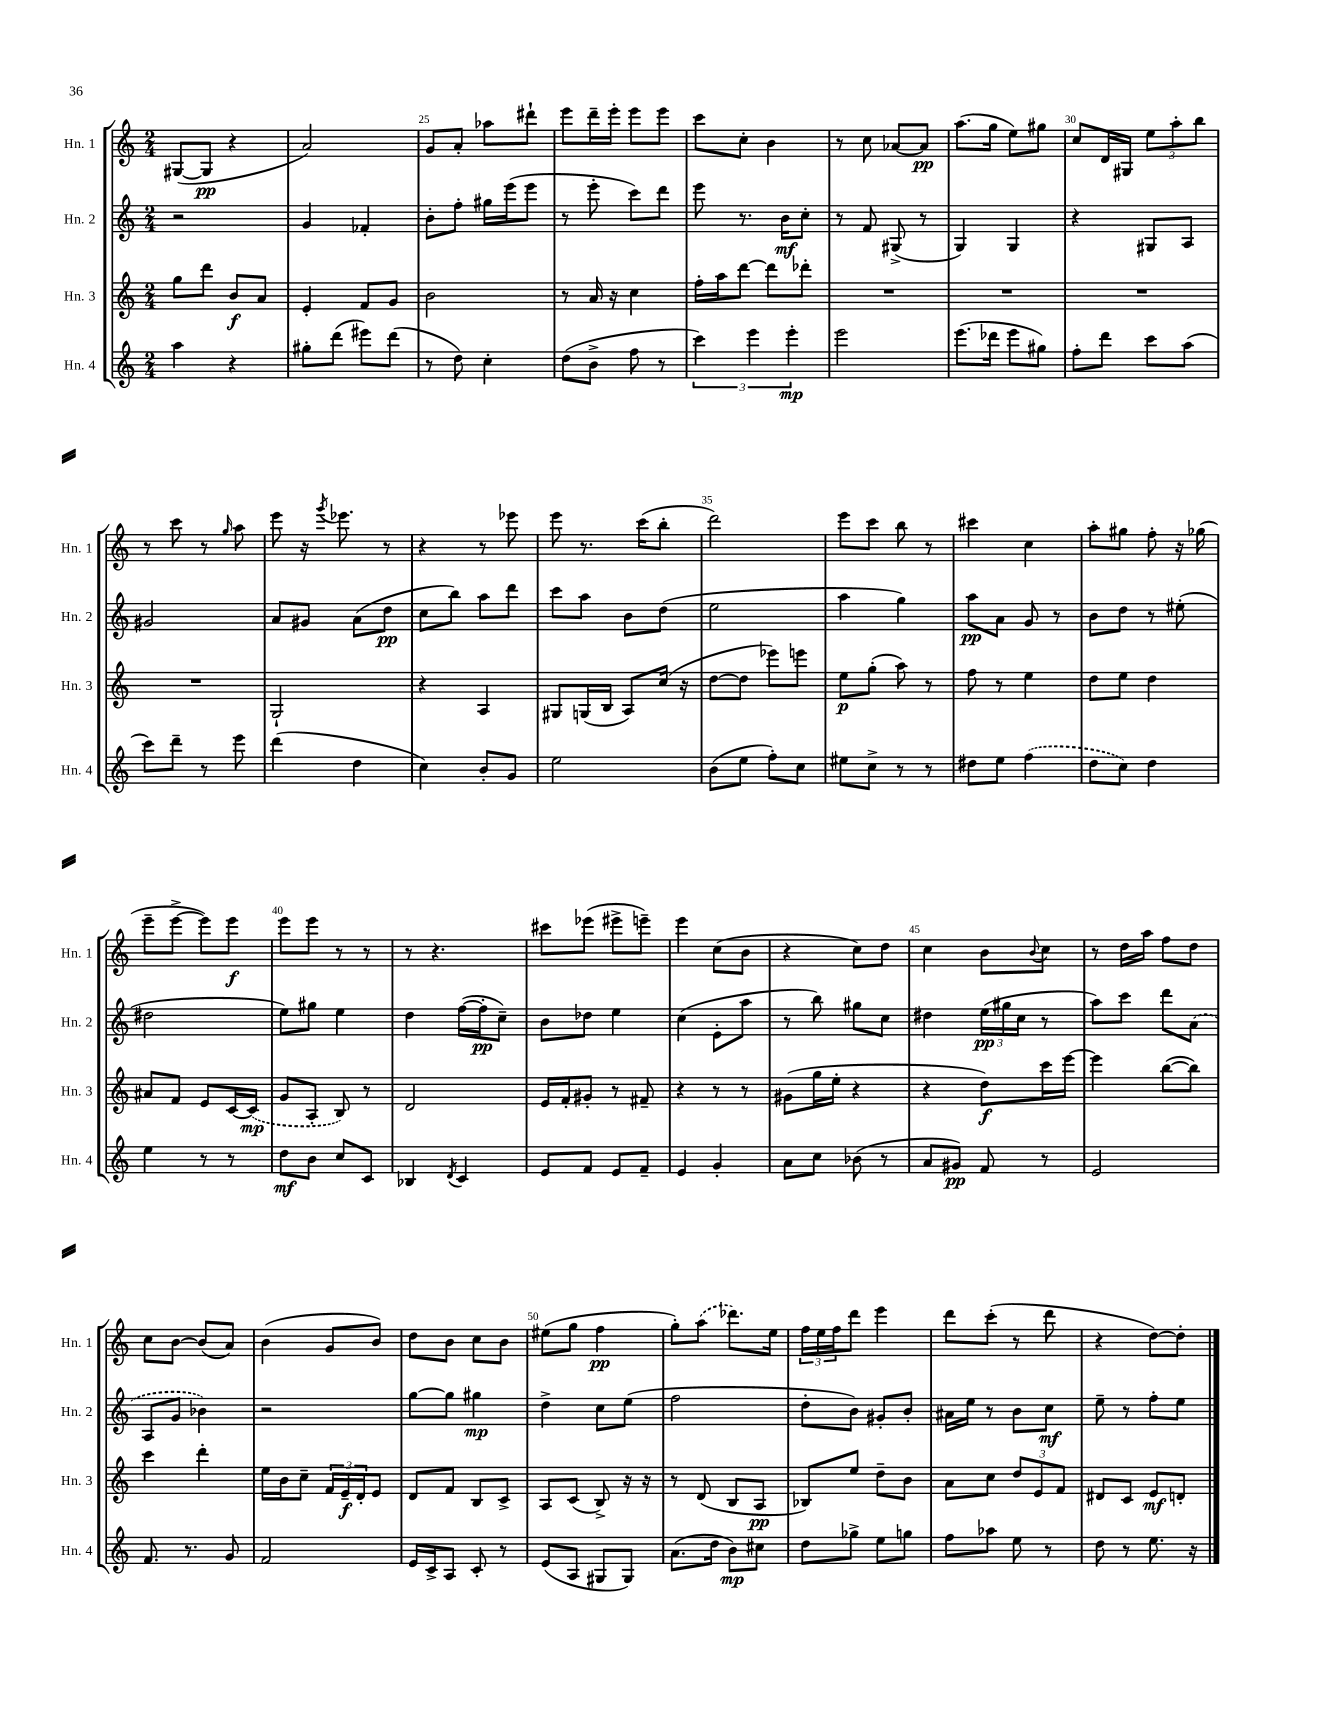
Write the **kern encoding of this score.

**kern	**kern	**kern	**kern
*staff4	*staff3	*staff2	*staff1
*clefG2	*clefG2	*clefG2	*clefG2
*k[]	*k[]	*k[]	*k[]
*M2/4	*M2/4	*M2/4	*M2/4
4aa	8gg	2r	([8G#
.	8ddd	.	8G#]
4r	8b	.	4r
.	8a	.	.
=	=	=	=
8gg#'	4e'	4g	2a)
(8ddd	.	.	.
8eee#)	8f	4f-'	.
(8ddd	8g	.	.
=	=	=	=
8r	2b	8b'	8g
8dd)	.	8ff'	8a'
4cc'	.	16gg#	8aa-
.	.	(16eee	.
.	.	8eee	8ddd#`
=	=	=	=
(8dd	8r	8r	8eee
8b^	16a	8eee'	16ddd~
.	16r	.	16eee'
8ff	4cc	8ccc)	8eee
8r	.	8ddd	8eee
=	=	=	=
6ccc)	16ff'	8eee	8ccc
.	16aa	.	.
.	[8ddd	8.r	8cc'
6eee	.	.	.
.	8ddd]	.	4b
.	.	16b	.
6eee'	.	.	.
.	8ddd-'	8cc'	.
=	=	=	=
2eee	2r	8r	8r
.	.	8f	8cc
.	.	(8G#^	[8a-
.	.	8r	8a-]
=	=	=	=
(8.eee	2r	4G)	(8.aa
16ddd-	.	.	16gg
8eee	.	4G	8ee)
8gg#)	.	.	8gg#
=	=	=	=
8ff'	2r	4r	8cc
8ddd	.	.	16d
.	.	.	16G#
8ccc	.	8G#	12ee
.	.	.	12aa'
(8aa	.	8A	.
.	.	.	12bb
=	=	=	=
8ccc)	2r	2g#	8r
8ddd~	.	.	8ccc
8r	.	.	8r
.	.	.	16qqgg
8eee	.	.	8aa
=	=	=	=
(4ddd	2G`	8a	8eee
.	.	8g#	16r
.	.	.	8qggg
.	.	.	8.eee-
4dd	.	(8a	.
.	.	8dd	8r
=	=	=	=
4cc)	4r	8cc	4r
.	.	8bb)	.
8b'	4A	8aa	8r
8g	.	8ddd	8eee-
=	=	=	=
2ee	8G#	8ccc	8eee
.	(16G	8aa	8.r
.	16B	.	.
.	8A)	8b	.
.	.	.	(16ccc
.	(16cc	(8dd	8bb'
.	16r	.	.
=	=	=	=
(8b	[8dd	2ee	2ddd)
8ee	8dd]	.	.
8ff')	8eee-)	.	.
8cc	8eee	.	.
=	=	=	=
8ee#	8ee	4aa	8eee
8cc^	(8gg'	.	8ccc
8r	8aa)	4gg)	8bb
8r	8r	.	8r
=	=	=	=
8dd#	8ff	8aa	4ccc#
8ee	8r	8a	.
(4ff	4ee	8g	4cc
.	.	8r	.
=	=	=	=
8dd	8dd	8b	8aa'
8cc)	8ee	8dd	8gg#
4dd	4dd	8r	8ff'
.	.	(8ee#'	16r
.	.	.	(16gg-
=	=	=	=
4ee	8a#	2dd#	8eee~
.	8f	.	[8eee^
8r	8e	.	8eee])
8r	[16c	.	8eee
.	(16c]	.	.
=	=	=	=
8dd	8g	8ee)	8eee
8b	8A'	8gg#	8eee
8cc	8B)	4ee	8r
8c	8r	.	8r
=	=	=	=
4B-	2d	4dd	8r
.	.	.	4.r
8qd	.	.	.
4c	.	([16ff	.
.	.	16ff']	.
.	.	8cc~)	.
=	=	=	=
8e	16e	8b	8ccc#
.	16f'	.	.
8f	8g#'	8dd-	(8eee-
8e	8r	4ee	8eee#^
8f~	8f#~	.	8eee~)
=	=	=	=
4e	4r	(4cc	4eee
4g'	8r	8e'	(8cc
.	8r	8aa	8b
=	=	=	=
8a	(8g#	8r	4r
8cc	16gg	8bb)	.
.	16ee'	.	.
(8b-	4r	8gg#	8cc)
8r	.	8cc	8dd
=	=	=	=
8a	4r	4dd#	4cc
8g#)	.	.	.
8f	8dd)	(24ee	8b
.	.	24gg#	.
.	.	24cc	.
.	.	.	8qqb
8r	16ccc	8r	8cc
.	[16eee	.	.
=	=	=	=
2e	4eee]	8aa)	8r
.	.	8ccc	16dd
.	.	.	16aa
.	([8bb	8ddd	8ff
.	8bb])	(8a	8dd
=	=	=	=
8.f	4ccc	8A	8cc
.	.	8g	[8b
8.r	.	.	.
.	4ddd'	4b-)	(8b]
8g	.	.	8a)
=	=	=	=
2f	16ee	2r	(4b
.	16b	.	.
.	8cc~	.	.
.	24f	.	8g
.	24e~	.	.
.	24d'	.	.
.	8e	.	8b)
=	=	=	=
16e	8d	[8gg	8dd
16c^	.	.	.
8A	8f	8gg]	8b
8c'	8B	4gg#	8cc
8r	8c^	.	8b
=	=	=	=
(8e	8A	4dd^	(8ee#
8A	(8c	.	8gg
8G#	8B^)	8cc	4ff
8G#)	16r	(8ee	.
.	16r	.	.
=	=	=	=
(8.a	8r	2ff	8gg')
.	(8d	.	(8aa
16dd	.	.	.
8b)	8B	.	8.ddd-)
8cc#	8A	.	.
.	.	.	16ee
=	=	=	=
8dd	8B-)	8dd'	24ff
.	.	.	24ee
.	.	.	24ff
8gg-^	8ee	8b)	8ddd
8ee	8dd~	8g#'	4eee
8gg	8b	8b'	.
=	=	=	=
8ff	8a	16a#	8ddd
.	.	16ee	.
8aa-	8cc	8r	(8ccc'
8ee	12dd	8b	8r
.	12e	.	.
8r	.	8cc	8ddd
.	12f	.	.
=	=	=	=
8dd	8d#	8ee~	4r
8r	8c	8r	.
8.ee	8e	8ff'	[8dd)
.	8d'	8ee	8dd']
16r	.	.	.
==	==	==	==
*-	*-	*-	*-
